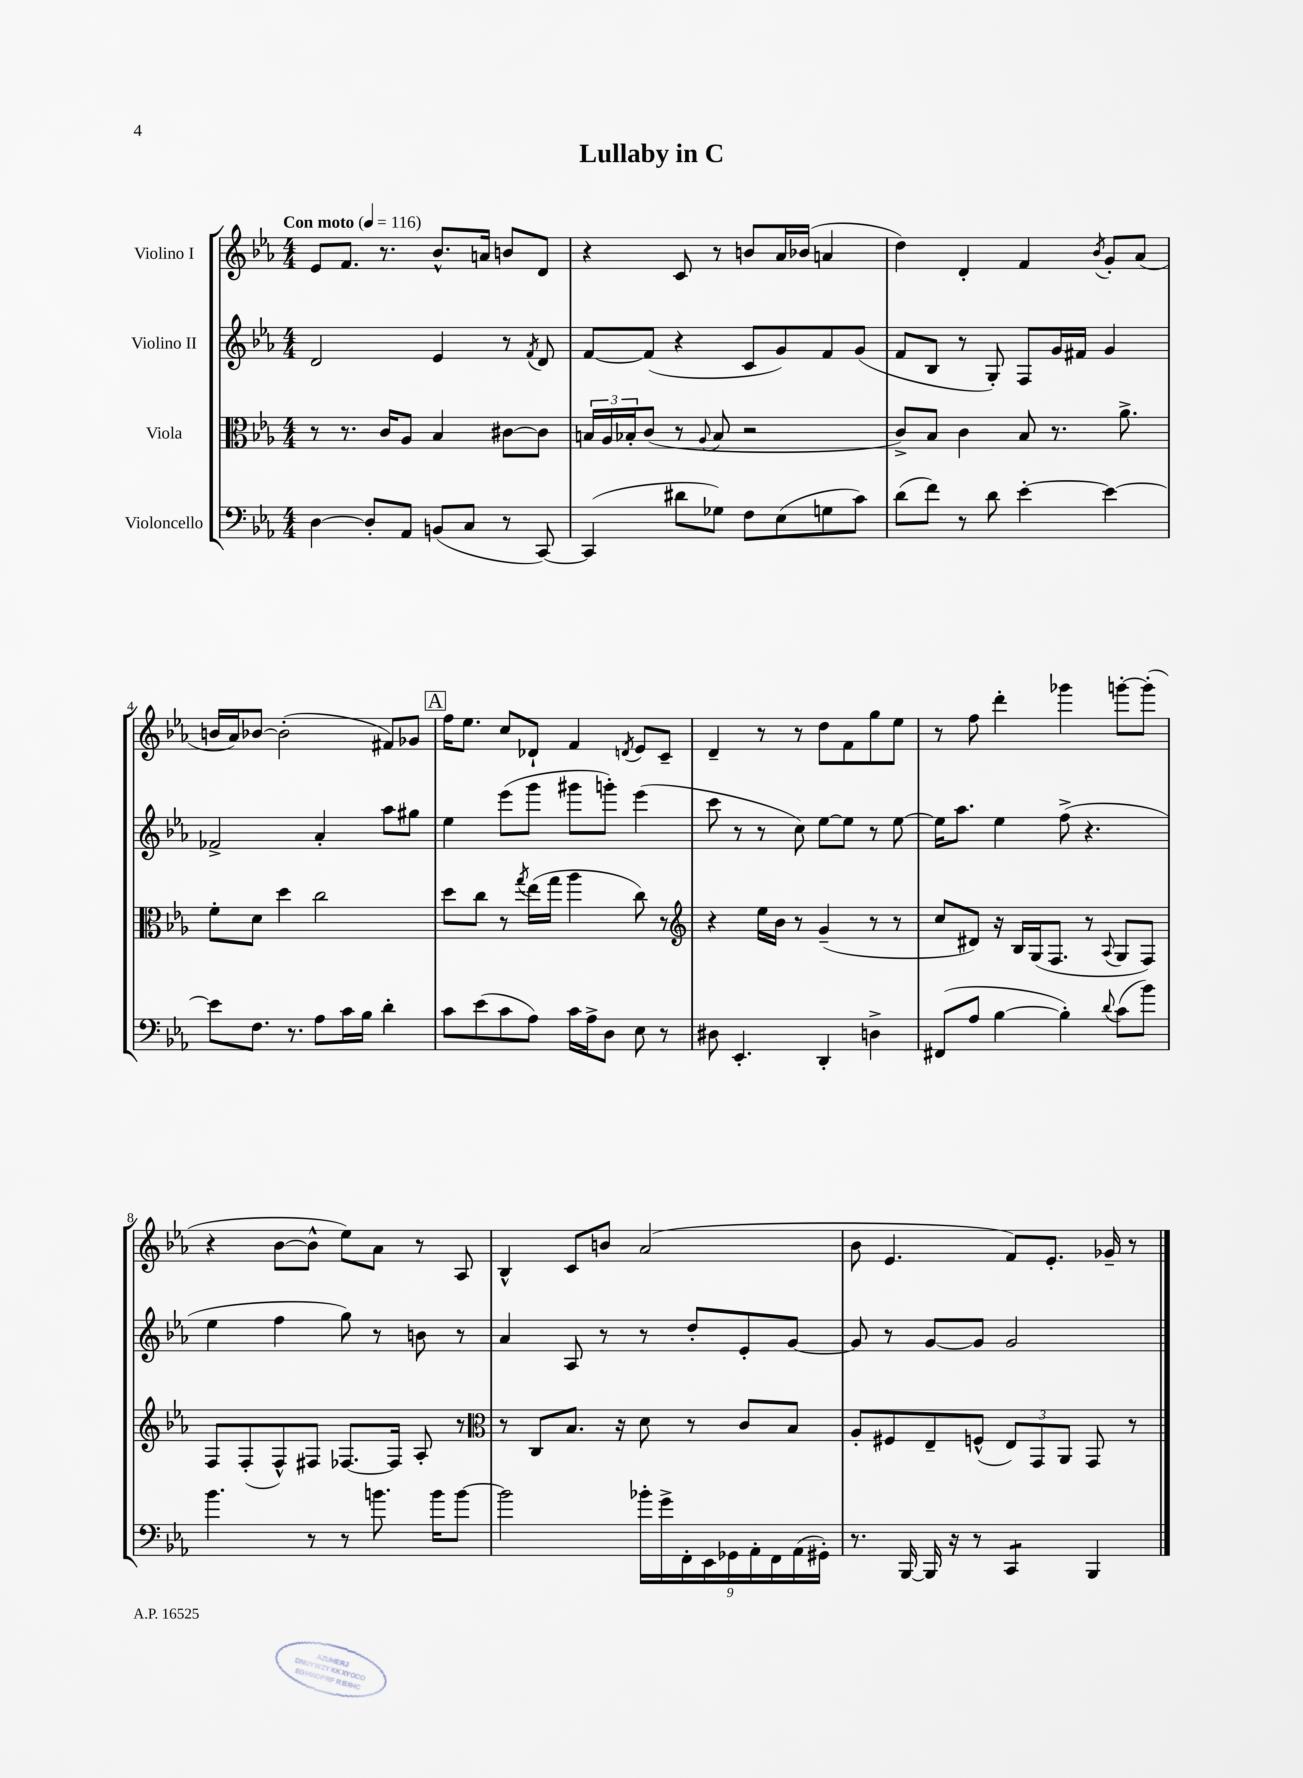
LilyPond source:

\header { title = "Lullaby in C" }
<<
\new StaffGroup <<
\new Staff = "s0" \with { instrumentName = "Violino I" } {
    \clef treble \key ees \major \numericTimeSignature \time 4/4 \tempo "Con moto" 4 = 116
    ees'8 f'8. r8. bes'8.-^ a'16 b'8 d'8 |
    r4 c'8 r8 b'8 aes'16 bes'16( a'4 |
    d''4) d'4-. f'4 \acciaccatura { bes'8 } g'8-. aes'8( |
    b'16 aes'16) bes'8~ bes'2-.( fis'8) ges'8 |
    \mark \markup { \box "A" } f''16 ees''8. c''8 des'8-! f'4 \acciaccatura { d'8 } ees'8 c'8-- |
    d'4-- r8 r8 d''8 f'8 g''8 ees''8 |
    r8 f''8 d'''4-. ges'''4 g'''8~-. g'''8-.( |
    r4 bes'8~ bes'8-^ ees''8) aes'8 r8 aes8 |
    bes4-^ c'8 b'8 aes'2( |
    bes'8 ees'4. f'8) ees'8.-. ges'16-- r8 \bar "|." |
}
\new Staff = "s1" \with { instrumentName = "Violino II" } {
    \clef treble \key ees \major \numericTimeSignature \time 4/4
    d'2 ees'4 r8 \acciaccatura { f'8 } d'8 |
    f'8~ f'8( r4 c'8 g'8) f'8 g'8( |
    f'8 bes8 r8 g8-.) f8 g'16 fis'16 g'4 |
    fes'2-> aes'4-. aes''8 gis''8 |
    \mark \markup { \box "A" } ees''4 ees'''8( g'''8 gis'''8 g'''8-.) ees'''4( |
    c'''8 r8 r8 c''8) ees''8~ ees''8 r8 ees''8~ |
    ees''16 aes''8. ees''4 f''8->( r4. |
    ees''4 f''4 g''8) r8 b'8 r8 |
    aes'4 aes8 r8 r8 d''8-. ees'8-. g'8~ |
    g'8 r8 g'8~ g'8 g'2 \bar "|." |
}
\new Staff = "s2" \with { instrumentName = "Viola" } {
    \clef alto \key ees \major \numericTimeSignature \time 4/4
    r8 r8. c'16 aes8 bes4 cis'8~ cis'8 |
    \tuplet 3/2 { b16 aes16 bes16-. } c'8( r8 \appoggiatura { aes8 } bes8 r2 |
    c'8->) bes8 c'4 bes8 r8. aes'8.-> |
    f'8-. d'8 d''4 c''2 |
    \mark \markup { \box "A" } d''8 c''8 r8 \acciaccatura { g''8 } ees''16( g''16 aes''4 c''8) r8 |
    \clef treble r4 ees''16 bes'16 r8 g'4--( r8 r8 |
    c''8 dis'8) r16 bes16 g16( f8. r8 \appoggiatura { aes8 } g8 f8) |
    f8 f8-.( f8-^) fis8 fes8.~ fes16 aes8-. r8 |
    \clef alto r8 c8 bes8. r16 d'8 r8 c'8 bes8 |
    aes8-. fis8 ees8-- f8-^( \tuplet 3/2 { ees8) g,8 aes,8 } g,8 r8 \bar "|." |
}
\new Staff = "s3" \with { instrumentName = "Violoncello" } {
    \clef bass \key ees \major \numericTimeSignature \time 4/4
    d4~ d8-. aes,8 b,8( c8 r8 c,8~) |
    c,4( dis'8 ges8) f8 ees8( g8 c'8) |
    d'8( f'8) r8 d'8 ees'4~-. ees'4~ |
    ees'8 f8. r8. aes8 c'16 bes16 d'4-. |
    \mark \markup { \box "A" } c'8 ees'8( c'8 aes8) c'16 aes16-> d8 ees8 r8 |
    dis8 ees,4.-. d,4-. d4-> |
    fis,8( aes8 bes4~ bes4-.) \appoggiatura { d'8 } c'8( bes'8) |
    bes'4. r8 r8 b'8. b'16 b'8~ |
    b'2 \tuplet 9/8 { bes'16-. g'16-> f,16-. ees,16 ges,16 aes,16-. f,16 aes,16( gis,16-.) } |
    r8. bes,,16~ bes,,16 r16 r8 c,4:8 bes,,4 \bar "|." |
}
>>
>>
